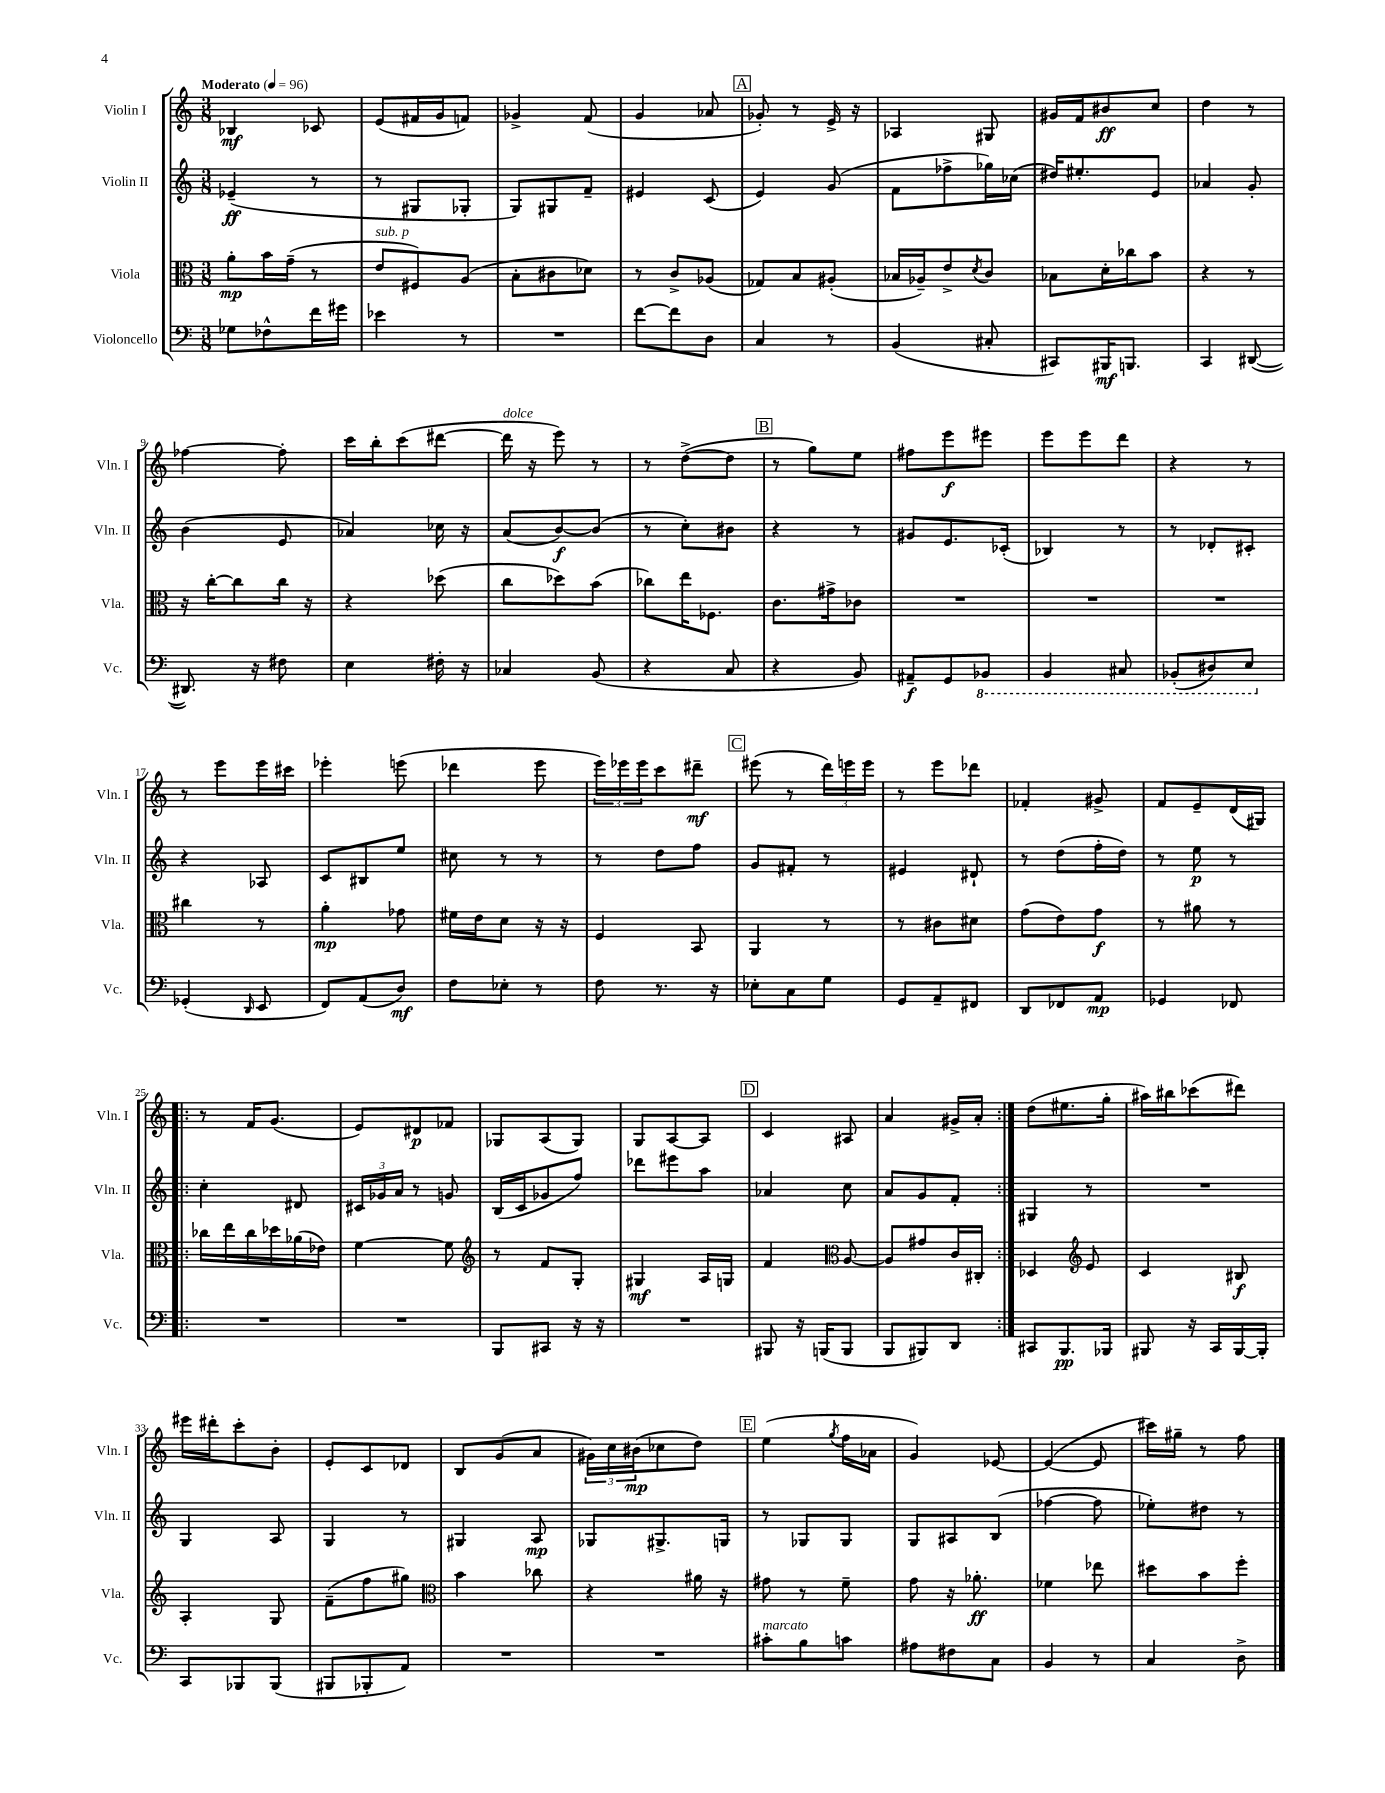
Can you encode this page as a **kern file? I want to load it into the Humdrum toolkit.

**kern	**kern	**kern	**kern
*staff4	*staff3	*staff2	*staff1
*clefF4	*clefC3	*clefG2	*clefG2
*k[]	*k[]	*k[]	*k[]
*M3/8	*M3/8	*M3/8	*M3/8
*MM96	*MM96	*MM96	*MM96
8G-\L	8a'\L	(4e-~/	4B-/
8F-^^\	16b\L	.	.
.	(16g~\JJ	.	.
16f\L	8r	8r	8c-/
16g#\JJ	.	.	.
=	=	=	=
4e-\	8e/L	8r	(8e/L
.	8F#/)	8G#/L	16f#/L
.	.	.	16g/J
8r	(8A/J	8G-'/J	8f/J)
=	=	=	=
4.r	8B'\L	8G/L)	4g-^/
.	8c#\	8G#/	.
.	8d-\J)	8f~/J	(8f/
=	=	=	=
[8f\L	8r	4e#/	4g/
8f\]	8c^/L	.	.
8D\J	(8A-/J	(8c/	8a-/
=	=	=	=
4C/	8G-/L)	4e/)	8g-'/)
.	8B/	.	8r
8r	(8A#'/J	(8g/	16e^/
.	.	.	16r
=	=	=	=
(4BB/	16B-/LL	8f\L	4A-/
.	16A-~/J)	.	.
.	8e^/	8ff-^\	.
.	8qd/	.	.
8C#'/	8c/J	16gg-\L)	8G#/
.	.	(16cc-\JJ	.
=	=	=	=
8CC#/L)	8B-\L	16dd#/LK)	16g#/LL
.	.	8.ee#'/	16f/J
16BBB#/K	16d'\L	.	8b#/
8.BBB/J	16cc-\J	.	.
.	8b\J	8e/J	8cc/J
=	=	=	=
4CC/	4r	4a-/	4dd\
([8DD#/	8r	8g'/	8r
=	=	=	=
8.DD#/])	16r	(4b\	[4ff-\
.	[16cc'\LK	.	.
.	8cc\]	.	.
16r	.	.	.
8F#\	16cc\Jk	8e/	8ff-'\]
.	16r	.	.
=	=	=	=
4E\	4r	4a-/)	16ccc\LL
.	.	.	16bb'\J
.	.	.	(8ccc\
16F#'\	(8dd-\	16cc-\	[8ddd#\J
16r	.	16r	.
=	=	=	=
4C-/	8cc\L	(8a/L	16ddd#\]
.	.	.	16r
.	8dd-\)	[8b/)	8eee\)
(8BB/	(8b\J	(8b/]J	8r
=	=	=	=
4r	8cc-\L)	8r	8r
.	16ee\K	8cc'\L)	([8dd^\L
.	8.F-\J	.	.
8C/	.	8b#\J	8dd\]J
=	=	=	=
4r	8.c\L	4r	8r
.	.	.	8gg\L)
.	16g#^\k	.	.
8BB/)	8c-\J	8r	8ee\J
=	=	=	=
8AA#~/L	4.r	8g#/L	8ff#\L
8GG/	.	8.e/	8eee\
8BBB-/J	.	.	8eee#\J
.	.	(16c-'/Jk	.
=	=	=	=
4BBB/	4.r	4B-/)	8eee\L
.	.	.	8eee\
8CC#/	.	8r	8ddd\J
=	=	=	=
(8BBB-'/L	4.r	8r	4r
8DD#/)	.	8d-'/L	.
8EE/J	.	8c#'/J	8r
=	=	=	=
(4GG-'/	4cc#\	4r	8r
.	.	.	8eee\L
16qqDD/	.	.	.
8EE/	8r	8A-/	16eee\L
.	.	.	16ccc#\JJ
=	=	=	=
8FF/L)	4a'\	8c/L	4eee-'\
(8AA/	.	8B#/	.
8D/J)	8g-\	8ee/J	(8eee\
=	=	=	=
8F\L	16f#\LL	8cc#\	4ddd-\
.	16e\J	.	.
8E-'\J	8d\J	8r	.
8r	16r	8r	8eee\
.	16r	.	.
=	=	=	=
8F\	4F/	8r	24eee\LL)
.	.	.	24eee-\
.	.	.	24eee-\J
8.r	.	8dd\L	8ccc\
.	8BB/	8ff\J	8ddd#~\J
16r	.	.	.
=	=	=	=
8E-'\L	4AA/	8g/L	(8eee#\
8C\	.	8f#'/J	8r
8G\J	8r	8r	24ddd\LL)
.	.	.	24eee\
.	.	.	24eee\JJ
=	=	=	=
8GG/L	8r	4e#/	8r
8AA~/	8c#\L	.	8eee\L
8FF#/J	8d#\J	8d#`/	8ddd-\J
=	=	=	=
8DD/L	(8g\L	8r	4f-'/
8FF-/	8e\)	(8dd\L	.
8AA/J	8g\J	16ff'\L	8g#^/
.	.	16dd\JJ)	.
=	=	=	=
4GG-/	8r	8r	8f/L
.	8a#\	8ee\	8e~/
8FF-/	8r	8r	(16d/L
.	.	.	16G#/JJ)
=!|:	=!|:	=!|:	=!|:
4.r	16cc-\LL	4cc'\	8r
.	16ee\	.	.
.	16cc-\	.	16f/LK
.	16dd-\	.	(8.g/J
.	(16a-\	8d#/	.
.	16e-\JJ)	.	.
=	=	=	=
4.r	[4f\	24c#/LL	8e/L)
.	.	24g-/	.
.	.	24a/JJ	.
.	.	8r	8d#/
.	8f\]	8g/	8f-/J
=	=	=	=
*	*clefG2	*	*
8BBB/L	8r	(16B/LL	8G-/L
.	.	16c/J	.
8CC#/J	8f/L	8g-/	(8A/
16r	8G'/J	8ff/J)	8G-/J)
16r	.	.	.
=	=	=	=
4.r	4G#/	8ddd-\L	8G/L
.	.	8eee#\	[8A/
.	16A/LL	8aa\J	8A/]J
.	16G/JJ	.	.
=	=	=	=
8BBB#/	4f/	4a-/	4c/
16r	.	.	.
(16BBB/LK	.	.	.
*	*clefC3	*	*
8BBB/J	[8A/	8cc\	8A#/
=	=	=	=
8BBB/L	8A/]L	8a/L	4a/
8BBB#/)	8g#/	8g/	.
8DD/J	16c/L	8f'/J	16g#^/LL
.	16C#'/JJ	.	16a'/JJ
=:|!	=:|!	=:|!	=:|!
8CC#/L	4D-/	4G#/	(8dd\L
8.BBB/	.	.	8.ee#\
*	*clefG2	*	*
.	8e/	8r	.
16BBB-/Jk	.	.	16gg'\Jk
=	=	=	=
8BBB#/	4c/	4.r	16aa#\LL)
.	.	.	16bb#\J
16r	.	.	(8ccc-\
16CC/LL	.	.	.
[16BBB#/	8B#/	.	8ddd#\J)
16BBB#'/]JJ	.	.	.
=	=	=	=
8CC/L	4A'/	4G/	16eee#\LL
.	.	.	16ddd#'\J
8BBB-/	.	.	8ccc'\
(8BBB-/J	8G/	8A/	8b'\J
=	=	=	=
8BBB#/L	(8f~\L	4G/	8e'/L
8BBB-'/	8ff\	.	8c/
8AA/J)	8gg#\J)	8r	8d-/J
=	=	=	=
*	*clefC3	*	*
4.r	4b\	4G#/	8B/L
.	.	.	(8g/
.	8cc-\	8A/	8a/J
=	=	=	=
4.r	4r	8G-/L	24g#\LL)
.	.	.	24cc\
.	.	.	(24b#\J
.	.	8.G#^/	8cc-\
.	16a#\	.	8dd\J)
.	16r	16G/Jk	.
=	=	=	=
8c#'\L	8g#\	8r	(4ee\
8B\	8r	8G-/L	.
.	.	.	8qgg/
8c\J	8f~\	8G-/J	16ff\LL
.	.	.	16a-\JJ
=	=	=	=
8A#\L	8g\	8G/L	4g/)
8F#\	16r	8A#/	.
.	8.a-'\	.	.
8C\J	.	(8B/J	[8e-/
=	=	=	=
4BB/	4f-\	[4ff-\	(4e-/_
8r	8ee-\	8ff-\]	8e-/]
=	=	=	=
4C/	8dd#\L	8ee-'\L)	16ccc#\LL)
.	.	.	16gg#~\JJ
.	8b\	8dd#\J	8r
8D^\	8ff'\J	8r	8ff\
==	==	==	==
*-	*-	*-	*-
